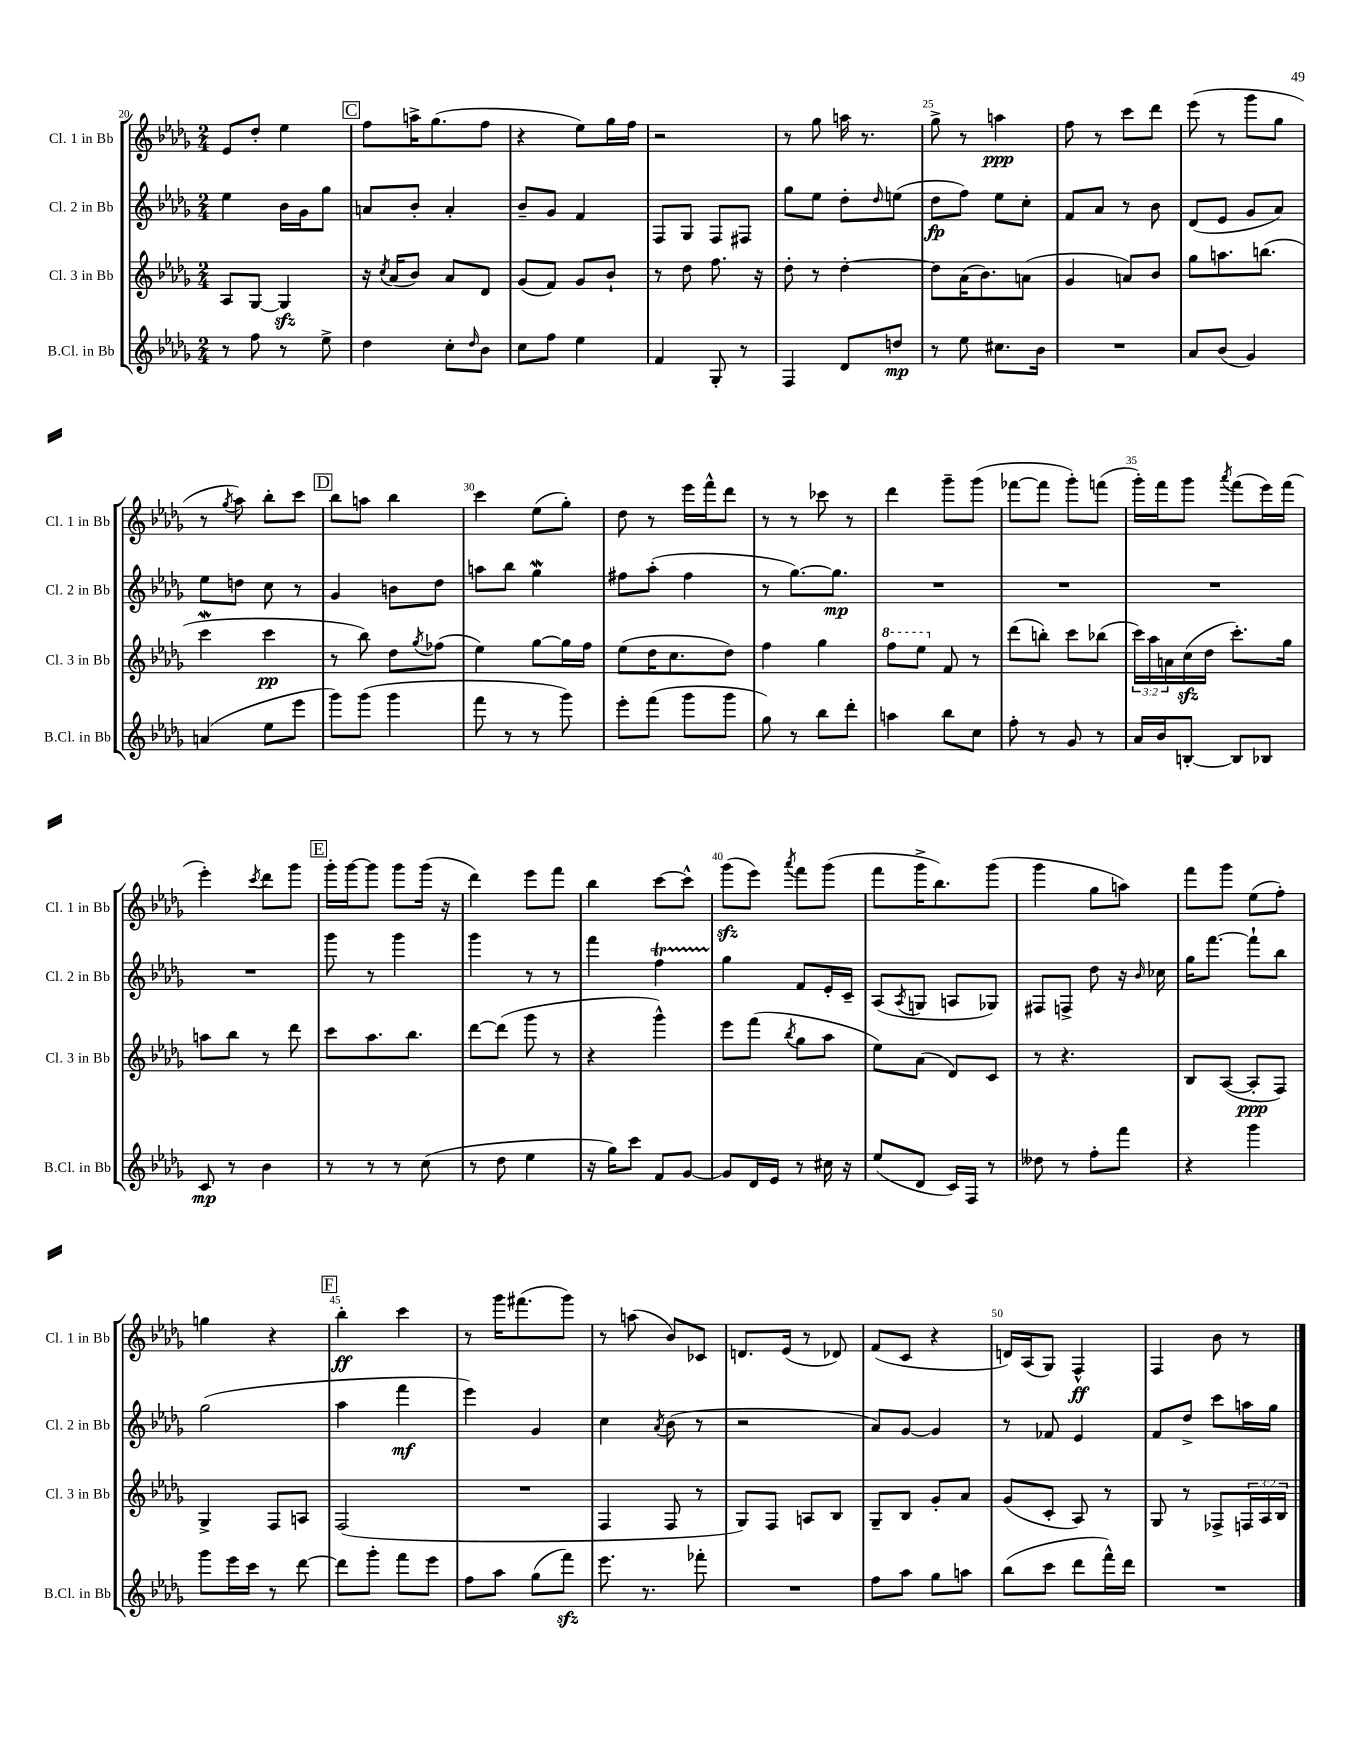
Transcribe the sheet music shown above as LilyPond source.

<<
\new StaffGroup <<
\new Staff = "s0" \with { instrumentName = "Cl. 1 in Bb" shortInstrumentName = "Cl. 1 in Bb" } {
    \clef treble \key des \major \numericTimeSignature \time 2/4
    ees'8 des''8-. ees''4 |
    \mark \markup { \box "C" } f''8 a''16-> ges''8.( f''8 |
    r4 ees''8) ges''16 f''16 |
    r2 |
    r8 ges''8 a''16 r8. |
    ges''8-> r8 a''4\ppp |
    f''8 r8 c'''8 des'''8 |
    ees'''8( r8 ges'''8 ges''8 |
    r8 \acciaccatura { ges''8 } aes''8) bes''8-. c'''8 |
    \mark \markup { \box "D" } bes''8 a''8 bes''4 |
    c'''4 ees''8( ges''8-.) |
    des''8 r8 ees'''16 f'''16-^ des'''8 |
    r8 r8 ces'''8 r8 |
    des'''4 ges'''8-- ges'''8( |
    fes'''8~ fes'''8 ges'''8-.) f'''8( |
    ges'''16-.) f'''16 ges'''8 \acciaccatura { aes'''8 } f'''8( ees'''16) f'''16( |
    ees'''4-.) \acciaccatura { c'''8 } des'''8 ges'''8 |
    \mark \markup { \box "E" } ges'''16-. ges'''16~ ges'''8 ges'''8 ges'''16( r16 |
    des'''4) ees'''8 f'''8 |
    bes''4 c'''8~ c'''8-^ |
    ges'''8\sfz( ees'''8) \acciaccatura { aes'''8 } f'''8 ges'''8( |
    f'''8 ges'''16-> bes''8.) ges'''8( |
    ges'''4 ges''8 a''8) |
    f'''8 ges'''8 ees''8( f''8-.) |
    g''4 r4 |
    \mark \markup { \box "F" } bes''4-.\ff c'''4 |
    r8 ges'''16 fis'''8.( ges'''8) |
    r8 a''8( bes'8) ces'8 |
    d'8. ees'16( r8 des'8) |
    f'8( c'8 r4 |
    d'16) aes16( ges8) f4-^\ff |
    f4 bes'8 r8 \bar "|." |
}
\new Staff = "s1" \with { instrumentName = "Cl. 2 in Bb" shortInstrumentName = "Cl. 2 in Bb" } {
    \clef treble \key des \major \numericTimeSignature \time 2/4
    ees''4 bes'16 ges'16 ges''8 |
    \mark \markup { \box "C" } a'8 bes'8-. a'4-. |
    bes'8-- ges'8 f'4 |
    f8 ges8 f8 fis8 |
    ges''8 ees''8 des''8-. \grace { des''16 } e''8( |
    des''8\fp f''8) ees''8 c''8-. |
    f'8 aes'8 r8 bes'8 |
    des'8( ees'8 ges'8 aes'8) |
    ees''8 d''8 c''8 r8 |
    \mark \markup { \box "D" } ges'4 b'8 des''8 |
    a''8 bes''8 ges''4\mordent |
    fis''8 aes''8-.( fis''4 |
    r8 ges''8.~) ges''8.\mp |
    R2 |
    R2 |
    R2 |
    R2 |
    \mark \markup { \box "E" } ges'''8 r8 ges'''4 |
    ges'''4 r8 r8 |
    f'''4 f''4\startTrillSpan |
    ges''4\stopTrillSpan f'8 ees'16-. c'16-- |
    aes8( \acciaccatura { aes8 } g8 a8 ges8) |
    fis8 f8-> des''8 r16 \grace { bes'16 } ces''16 |
    ges''16 f'''8.~ f'''8-! bes''8 |
    ges''2( |
    \mark \markup { \box "F" } aes''4 f'''4\mf |
    ees'''4) ges'4 |
    c''4 \acciaccatura { aes'8 } bes'8( r8 |
    r2 |
    aes'8) ges'8~ ges'4 |
    r8 fes'8 ees'4 |
    f'8 des''8-> c'''8 a''16 ges''16 \bar "|." |
}
\new Staff = "s2" \with { instrumentName = "Cl. 3 in Bb" shortInstrumentName = "Cl. 3 in Bb" } {
    \clef treble \key des \major \numericTimeSignature \time 2/4 \override Staff.TupletNumber.text = #tuplet-number::calc-fraction-text
    aes8 ges8~ ges4\sfz |
    \mark \markup { \box "C" } r16 \acciaccatura { c''8 } aes'16( bes'8) aes'8 des'8 |
    ges'8( f'8) ges'8 bes'8-! |
    r8 des''8 f''8. r16 |
    des''8-. r8 des''4~-. |
    des''8 aes'16( bes'8.) a'8( |
    ges'4 a'8) bes'8 |
    ges''8 a''8. b''8.( |
    c'''4\mordent c'''4\pp |
    \mark \markup { \box "D" } r8 bes''8) des''8 \acciaccatura { ges''8 } fes''8( |
    ees''4) ges''8~ ges''16 f''16 |
    ees''8( des''16 c''8. des''8) |
    f''4 ges''4 |
    \ottava #1 f'''8 ees'''8 \ottava #0 f'8 r8 |
    des'''8( b''8-.) c'''8 bes''8( |
    \tuplet 3/2 { c'''16) aes''16 a'16 } c''16\sfz( des''16 c'''8.-.) ges''16 |
    a''8 bes''8 r8 des'''8 |
    \mark \markup { \box "E" } c'''8 aes''8. bes''8. |
    des'''8~ des'''8( ges'''8 r8 |
    r4 ges'''4-^) |
    ees'''8 f'''8( \acciaccatura { bes''8 } ges''8 aes''8 |
    ees''8) aes'8( des'8) c'8 |
    r8 r4. |
    bes8 aes8~( aes8-.\ppp f8) |
    ges4-> f8 a8 |
    \mark \markup { \box "F" } f2( |
    R2 |
    f4 f8 r8 |
    ges8) f8 a8 bes8 |
    ges8-- bes8 ges'8-. aes'8 |
    ges'8( c'8-. aes8) r8 |
    ges8 r8 fes8-> \tuplet 3/2 { f16 aes16 bes16 } \bar "|." |
}
\new Staff = "s3" \with { instrumentName = "B.Cl. in Bb" shortInstrumentName = "B.Cl. in Bb" } {
    \clef treble \key des \major \numericTimeSignature \time 2/4
    r8 f''8 r8 ees''8-> |
    \mark \markup { \box "C" } des''4 c''8-. \grace { des''16 } bes'8 |
    c''8 f''8 ees''4 |
    f'4 ges8-. r8 |
    f4 des'8 d''8\mp |
    r8 ees''8 cis''8. bes'16 |
    R2 |
    aes'8 bes'8( ges'4) |
    a'4( ees''8 ees'''8 |
    \mark \markup { \box "D" } ges'''8) ges'''8( ges'''4 |
    f'''8 r8 r8 ges'''8) |
    ees'''8-. f'''8( ges'''8 ges'''8 |
    ges''8) r8 bes''8 des'''8-. |
    a''4 bes''8 c''8 |
    f''8-. r8 ges'8 r8 |
    aes'16 bes'16 b8~-. b8 bes8 |
    c'8\mp r8 bes'4 |
    \mark \markup { \box "E" } r8 r8 r8 c''8( |
    r8 des''8 ees''4 |
    r16 ges''16) c'''8 f'8 ges'8~ |
    ges'8 des'16 ees'16 r8 cis''16 r16 |
    ees''8( des'8 c'16) f16 r8 |
    deses''8 r8 f''8-. f'''8 |
    r4 ges'''4 |
    ges'''8 ees'''16 c'''16 r8 des'''8~ |
    \mark \markup { \box "F" } des'''8 ges'''8-. f'''8 ees'''8 |
    f''8 aes''8 ges''8( f'''8\sfz) |
    ees'''8. r8. fes'''8-. |
    R2 |
    f''8 aes''8 ges''8 a''8 |
    bes''8( c'''8 des'''8 f'''16-^) des'''16 |
    R2 \bar "|." |
}
>>
>>
\layout { \context { \Score currentBarNumber = #20 \override BarNumber.break-visibility = ##(#f #t #t) barNumberVisibility = #(every-nth-bar-number-visible 5) } }
